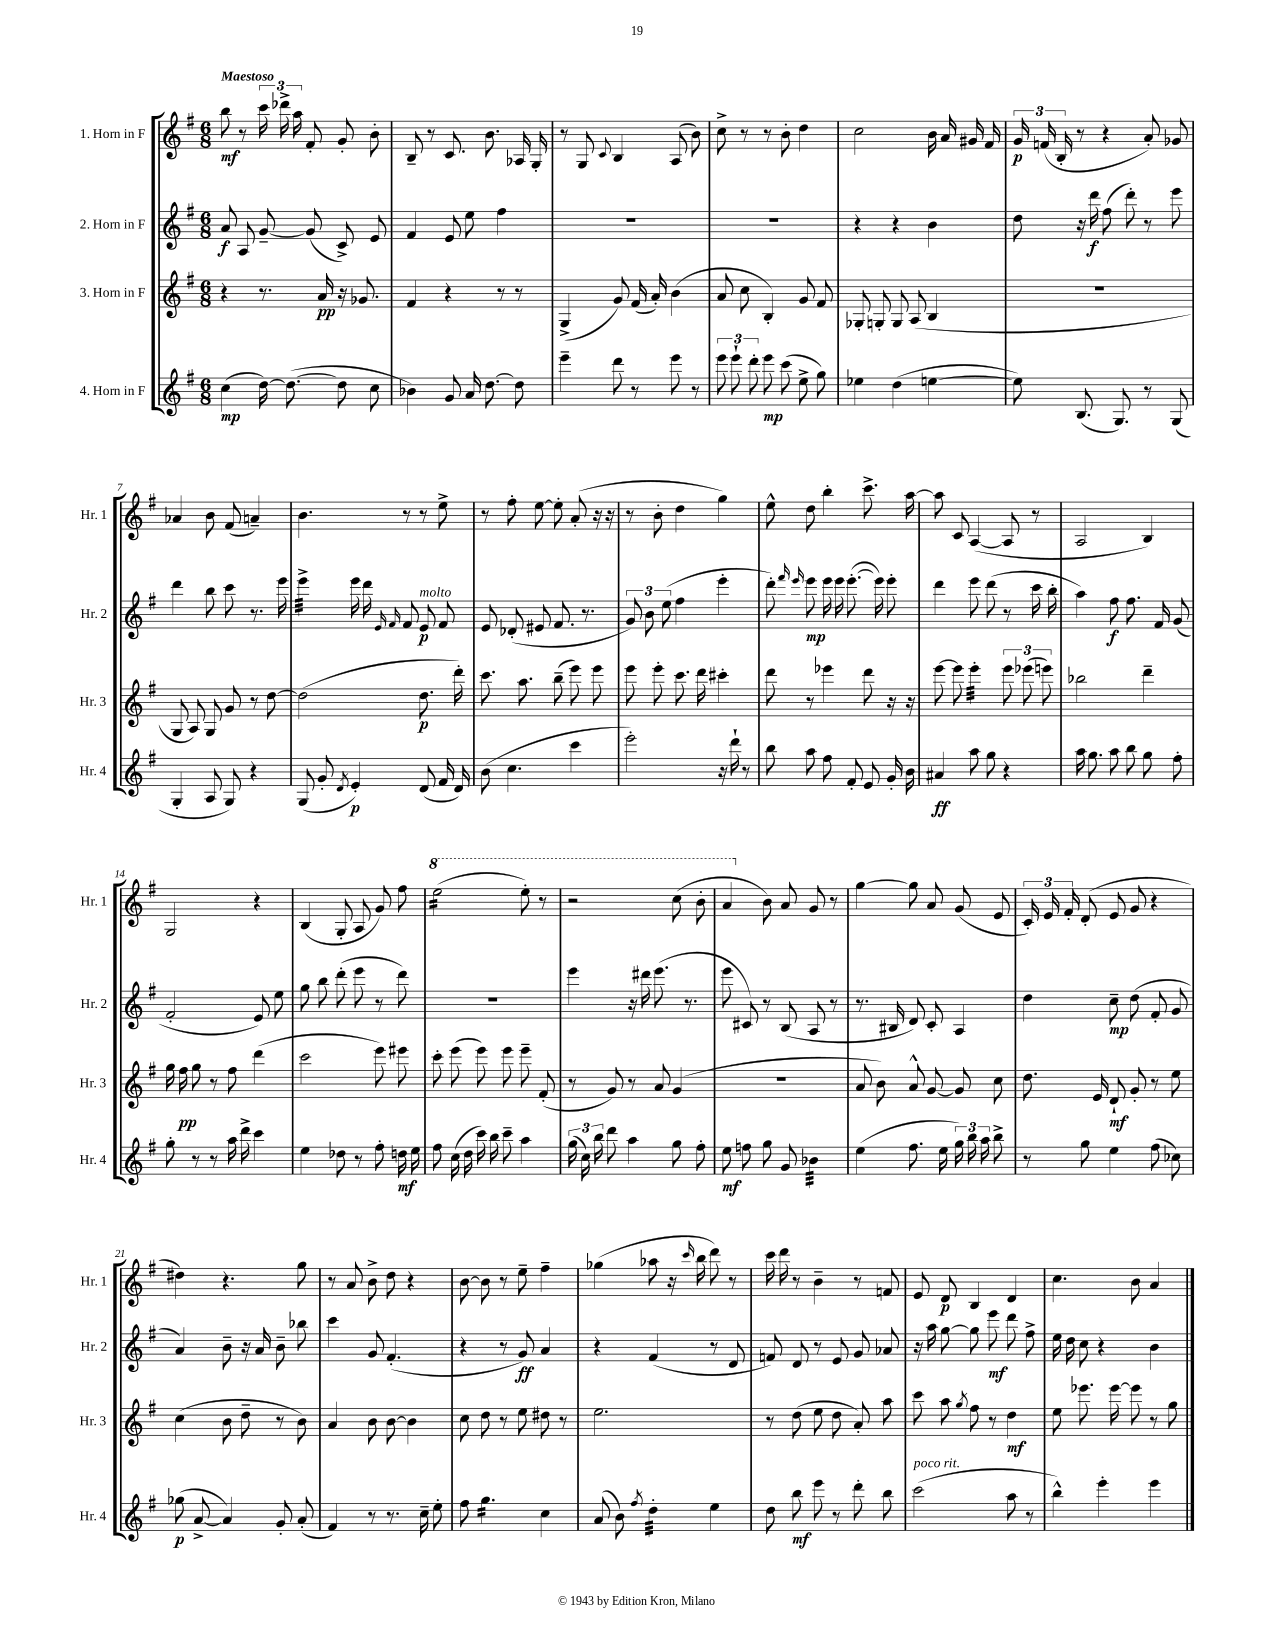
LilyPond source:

<<
\new StaffGroup <<
\new Staff = "s0" \with { instrumentName = "1. Horn in F" shortInstrumentName = "Hr. 1" } {
    \clef treble \key g \major \numericTimeSignature \time 6/8 \tempo "Maestoso"
    \autoBeamOff b''8\mf r8 \tuplet 3/2 { c'''16 des'''16-> a''16 } fis'8-. g'8-. b'8-. |
    b8-- r8 c'8. b'8. aes16 g16-. |
    r8 g8 \appoggiatura { c'8 } b4 a8( b'8) |
    c''8-> r8 r8 b'8-. d''4 |
    c''2 b'16 a'16 gis'16 fis'16 |
    \tuplet 3/2 { g'16\p f'16( b16-. } r8 r4 a'8-.) ges'8 |
    aes'4 b'8 fis'8( a'4--) |
    b'4. r8 r8 e''8-> |
    r8 fis''8-. e''8~ e''8-. a'8-.( r16 r16 |
    r8 b'8-. d''4 g''4) |
    e''8-^ d''8 b''4-. c'''8.-> a''16~ |
    a''8 c'8 a4~( a8 r8 |
    a2 b4) |
    g2 r4 |
    b4( g8-. a8 g'8) fis''8 |
    \ottava #1 e'''2:16( e'''8-.) r8 |
    r2 c'''8( b''8-. |
    a''4 \ottava #0 b'8) a'8 g'8 r8 |
    g''4~ g''8 a'8 g'8( e'8 |
    \tuplet 3/2 { c'16-.) e'16 fis'16-. } d'8-.( e'8 g'8 r4 |
    dis''4) r4. g''8 |
    r8 a'8 b'8-> d''8 r4 |
    b'8~ b'8 r8 e''8-- fis''4-- |
    ges''4( aes''8 r16 \grace { c'''16 } b''16 d'''8) r8 |
    c'''16 d'''16 r8 b'4-- r8 f'8 |
    e'8 d'8\p b4 d'4 |
    c''4. b'8 a'4 \bar "|." |
}
\new Staff = "s1" \with { instrumentName = "2. Horn in F" shortInstrumentName = "Hr. 2" } {
    \clef treble \key g \major \numericTimeSignature \time 6/8
    \autoBeamOff a'8\f a8 g'8~-- g'8( c'8->) e'8 |
    fis'4 e'8 e''8 fis''4 |
    R2. |
    R2. |
    r4 r4 b'4 |
    d''8 r16 d'''16\f fis''8( d'''8-.) r8 e'''8 |
    d'''4 b''8 c'''8 r8. e'''16 |
    e'''4:32-> e'''16 d'''16 \grace { e'16 fis'16 } fis'8 e'8\p^\markup { \italic "molto" } fis'8 |
    e'8 des'8-.( eis'8 fis'8. r8. |
    \tuplet 3/2 { g'8) b'8 e''8( } fis''4 e'''4-. |
    d'''8-.) \grace { fis'''16 e'''16 } e'''8\mp e'''16 e'''16 e'''8.~-.( e'''16) e'''8-. |
    d'''4 e'''8 d'''8( r8 c'''16 b''16-. |
    a''4) fis''8\f fis''8. fis'16 g'8( |
    fis'2-. e'8) e''8 |
    g''8 b''8 d'''8-.( e'''8 r8 d'''8) |
    R2. |
    e'''4 r16 dis'''16 e'''8.( r8. |
    e'''8 cis'8) r8 b8( a8 r8 |
    r8. bis16 d'8) c'8-. a4 |
    d''4 c''8--\mp d''8( fis'8-. g'8 |
    a'4) b'8-- r16 a'16 b'8-- bes''8 |
    c'''4 g'8 fis'4.-.( |
    r4 r8 g'8\ff) a'4 |
    r4 fis'4( r8 d'8 |
    f'8) d'8 r8 e'8 g'8 aes'8 |
    r16 a''16 g''8~ g''8 e'''8\mf d'''8 fis''8-> |
    e''16 d''16 c''8 r4 b'4 \bar "|." |
}
\new Staff = "s2" \with { instrumentName = "3. Horn in F" shortInstrumentName = "Hr. 3" } {
    \clef treble \key g \major \numericTimeSignature \time 6/8
    \autoBeamOff r4 r8. a'16\pp r16 ges'8. |
    fis'4 r4 r8 r8 |
    g4->( g'8) fis'16( a'16-.) b'4( |
    a'8 c''8 b4-.) g'8 fis'8 |
    ges8-. g8-. g8 a8( b4 |
    R2. |
    g8 a8) g8 g'8 r8 d''8~ |
    d''2( d''8.\p d'''16-.) |
    c'''8. a''8. b''8--( e'''8) e'''8 |
    e'''8 e'''8-. c'''8. d'''16 cis'''4-. |
    d'''8 r8 ees'''4 d'''8 r16 r16 |
    e'''8~ e'''8 e'''4:32-. \tuplet 3/2 { e'''8 ees'''8( e'''8) } |
    bes''2 d'''4-- |
    g''16 fis''16\pp g''8 r8 fis''8 d'''4( |
    c'''2 e'''8) eis'''8 |
    c'''8-. e'''8( e'''8) e'''8 e'''8-- fis'8-.( |
    r8 g'8) r8 a'8 g'4( |
    R2. |
    a'8 b'8) a'8-^ g'8~ g'8 c''8 |
    d''8. e'16 d'8-!\mf g'8-. r8 e''8 |
    c''4( b'8 d''8-- r8 b'8) |
    a'4 b'8 b'8~ b'4 |
    c''8 d''8 r8 e''8 dis''8 r8 |
    e''2. |
    r8 d''8( e''8 d''8 a'8-.) a''8 |
    c'''8 a''8 \acciaccatura { g''8 } fis''8 r8 d''4\mf |
    e''8 ees'''8. ees'''16~ ees'''8 r8 g''8 \bar "|." |
}
\new Staff = "s3" \with { instrumentName = "4. Horn in F" shortInstrumentName = "Hr. 4" } {
    \clef treble \key g \major \numericTimeSignature \time 6/8
    \autoBeamOff c''4\mp( d''16~) d''8.~( d''8 c''8 |
    bes'4) g'8 a'16 d''8.~ d''8 |
    e'''4-- d'''8 r8 e'''8 r8 |
    \tuplet 3/2 { e'''8 e'''8-! d'''8-. } e'''8\mp c'''8( e''8-> g''8) |
    ees''4 d''4( e''4~ |
    e''8) b8.( g8.) r8 g8( |
    g4-. a8 g8) r4 |
    g8( g'8-. \acciaccatura { d'8 } e'4-.\p) d'8( fis'16 d'16) |
    b'8( c''4. c'''4 |
    e'''2-.) r16 d'''16-! r8 |
    b''8 a''8 fis''8 fis'8-. e'8 g'16-. b'16 |
    ais'4\ff a''8 g''8 r4 |
    a''16 g''8. a''8 b''8 g''8 fis''8-. |
    g''8-. r8 r8 a''16 d'''16-> c'''4 |
    e''4 des''8 r8 fis''8-. d''16\mf e''16 |
    fis''8 c''16( d''16 c'''16) b''16 c'''8-- a''4 |
    \tuplet 3/2 { g''16( c''16) b''16 } d'''8 a''4 g''8 fis''8-. |
    e''8\mf f''8 g''8 g'8 bes'4:32 |
    e''4( fis''8. e''16 \tuplet 3/2 { g''16) b''16 a''16 } b''8-> |
    r8 g''8 e''4 fis''8( ces''8) |
    ges''8\p( a'8~-> a'4) g'8-. a'8-.( |
    fis'4) r8 r8. c''16-- e''8-. |
    fis''8 g''4.:16 c''4 |
    a'8( b'8) \acciaccatura { fis''8 } d''4:32-. e''4 |
    d''8 b''8\mf e'''8 r8 d'''8-. b''8 |
    c'''2^\markup { \italic "poco rit." }( a''8 r8 |
    b''4-^) e'''4-. e'''4 \bar "|." |
}
>>
>>
